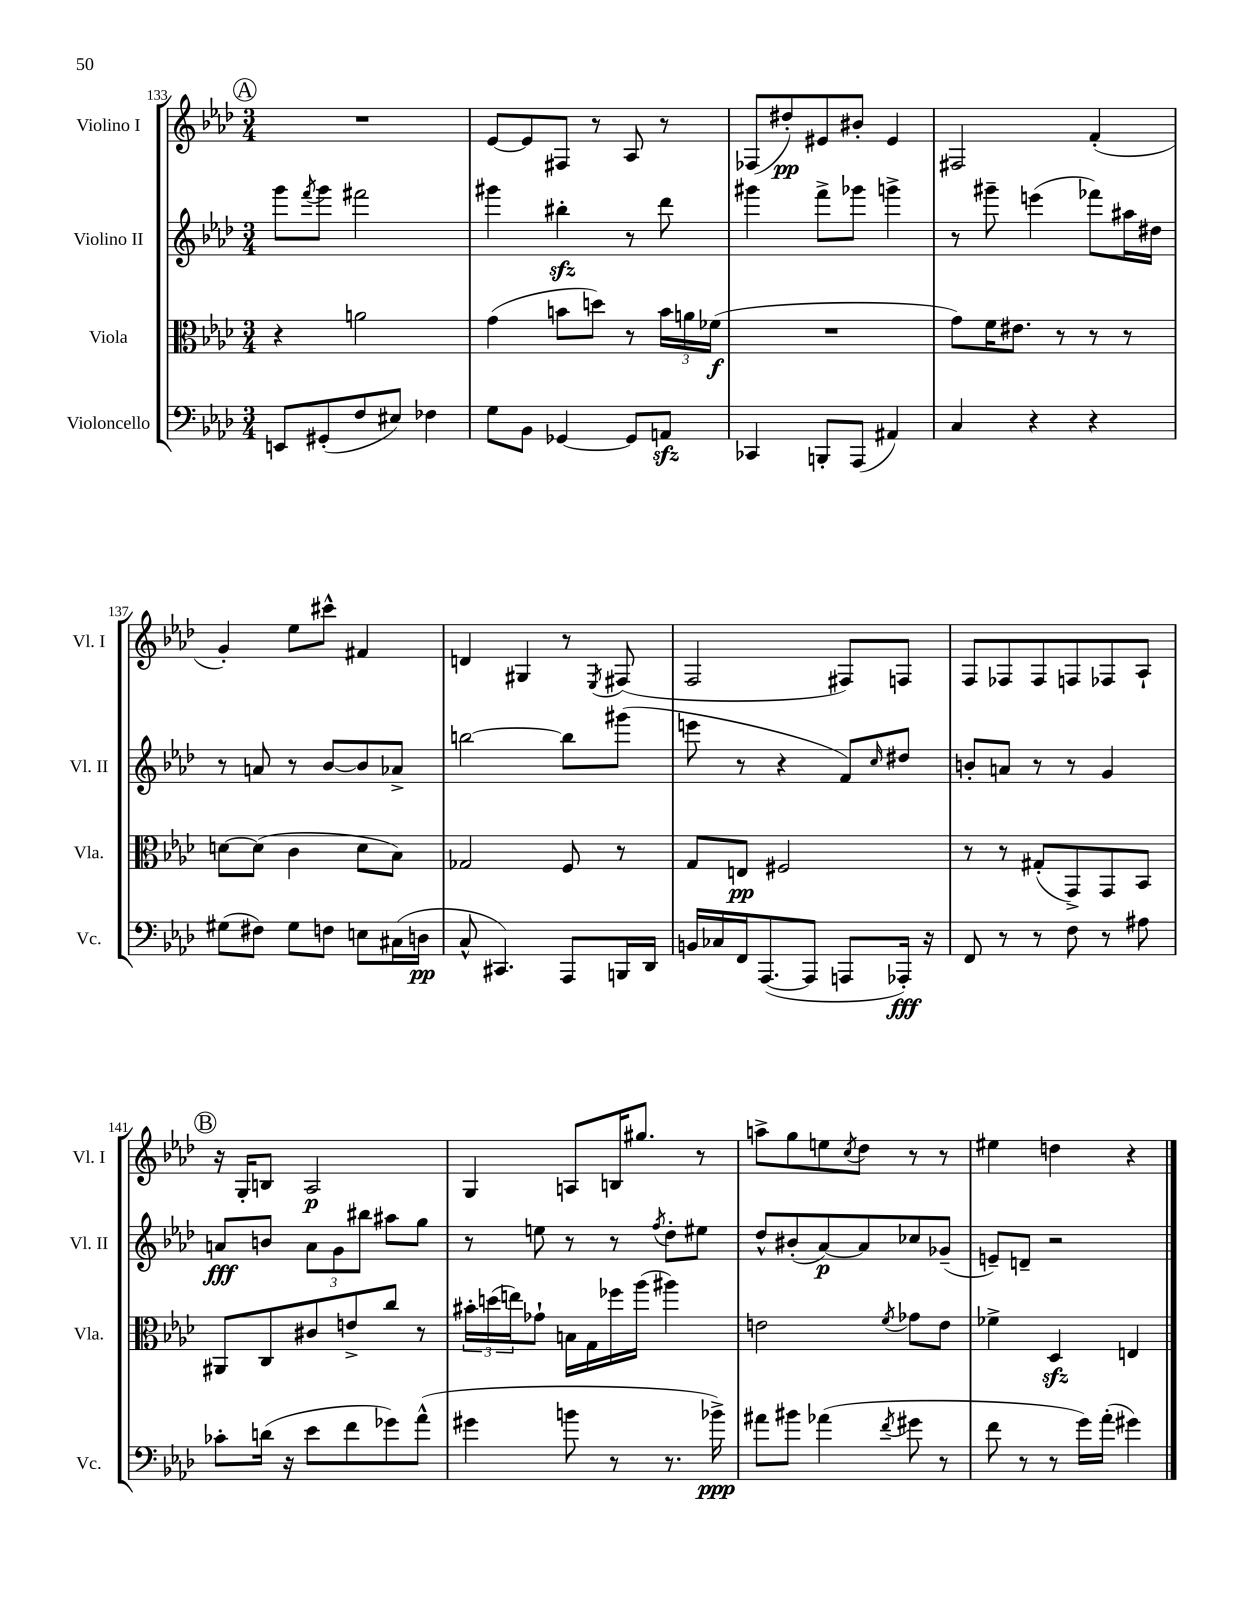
<<
\new StaffGroup <<
\new Staff = "s0" \with { instrumentName = "Violino I" shortInstrumentName = "Vl. I" } {
    \clef treble \key aes \major \numericTimeSignature \time 3/4
    \mark \markup { \circle "A" } R2. |
    ees'8~ ees'8 fis8 r8 aes8 r8 |
    fes8( dis''8-.\pp) eis'8 bis'8-. eis'4 |
    fis2 f'4-.( |
    g'4-.) ees''8 cis'''8-^ fis'4 |
    d'4 gis4 r8 \acciaccatura { ees8 } fis8( |
    f2 fis8) f8 |
    f8 fes8 fes8 f8 fes8 aes8-! |
    \mark \markup { \circle "B" } r16 g16-. b8 aes2\p |
    g4 a8 b16 gis''8. r8 |
    a''8-> g''8 e''8 \acciaccatura { c''8 } des''8 r8 r8 |
    eis''4 d''4 r4 \bar "|." |
}
\new Staff = "s1" \with { instrumentName = "Violino II" shortInstrumentName = "Vl. II" } {
    \clef treble \key aes \major \numericTimeSignature \time 3/4
    \mark \markup { \circle "A" } g'''8 \acciaccatura { f'''8 } g'''8 fis'''2 |
    gis'''4 bis''4-.\sfz r8 des'''8 |
    gis'''4 f'''8-> ges'''8 g'''4-> |
    r8 gis'''8-- e'''4( fes'''8) ais''16 dis''16 |
    r8 a'8 r8 bes'8~ bes'8 aes'8-> |
    b''2~ b''8 gis'''8( |
    e'''8 r8 r4 f'8) \grace { c''16 } dis''8 |
    b'8-. a'8 r8 r8 g'4 |
    \mark \markup { \circle "B" } a'8\fff b'8 \tuplet 3/2 { a'8 g'8 bis''8 } ais''8 g''8 |
    r8 e''8 r8 r8 \acciaccatura { f''8 } des''8-. eis''8 |
    des''8-^ bis'8-.( aes'8~\p) aes'8 ces''8 ges'8--( |
    e'8--) d'8-- r2 \bar "|." |
}
\new Staff = "s2" \with { instrumentName = "Viola" shortInstrumentName = "Vla." } {
    \clef alto \key aes \major \numericTimeSignature \time 3/4
    \mark \markup { \circle "A" } r4 a'2 |
    g'4( b'8 d''8) r8 \tuplet 3/2 { b'16 a'16 fes'16\f( } |
    R2. |
    g'8) f'16 eis'8. r8 r8 r8 |
    d'8~ d'8( c'4 d'8 bes8) |
    ges2 f8 r8 |
    g8 e8\pp fis2 |
    r8 r8 gis8-.( g,8->) g,8 bes,8 |
    \mark \markup { \circle "B" } ais,8 c8 cis'8 e'8-> c''8 r8 |
    \tuplet 3/2 { bis'16-. d''16( e''16) } ges'8-! b16 g16 fes''16 aes''16( ais''4) |
    e'2 \acciaccatura { f'8 } ges'8 e'8 |
    fes'4-> des4\sfz e4 \bar "|." |
}
\new Staff = "s3" \with { instrumentName = "Violoncello" shortInstrumentName = "Vc." } {
    \clef bass \key aes \major \numericTimeSignature \time 3/4
    \mark \markup { \circle "A" } e,8 gis,8-.( f8 eis8) fes4 |
    g8 bes,8 ges,4~ ges,8 a,8\sfz |
    ces,4 b,,8-. aes,,8( ais,4) |
    c4 r4 r4 |
    gis8( fis8) gis8 f8 e8 cis16( d16\pp |
    c8-^ cis,4.) aes,,8 b,,16 des,16 |
    b,16 ces16 f,16 aes,,8.~( aes,,8 a,,8 aes,,16-.\fff) r16 |
    f,8 r8 r8 f8 r8 ais8 |
    \mark \markup { \circle "B" } ces'8-. d'16( r16 ees'8 f'8 ges'8) aes'8-^( |
    gis'4 b'8 r8 r8. bes'16->\ppp) |
    ais'8 bis'8 aes'4( \acciaccatura { f'8 } gis'8 r8 |
    f'8 r8 r8 g'16) aes'16-.( gis'4) \bar "|." |
}
>>
>>
\layout { \context { \Score currentBarNumber = #133 } }
